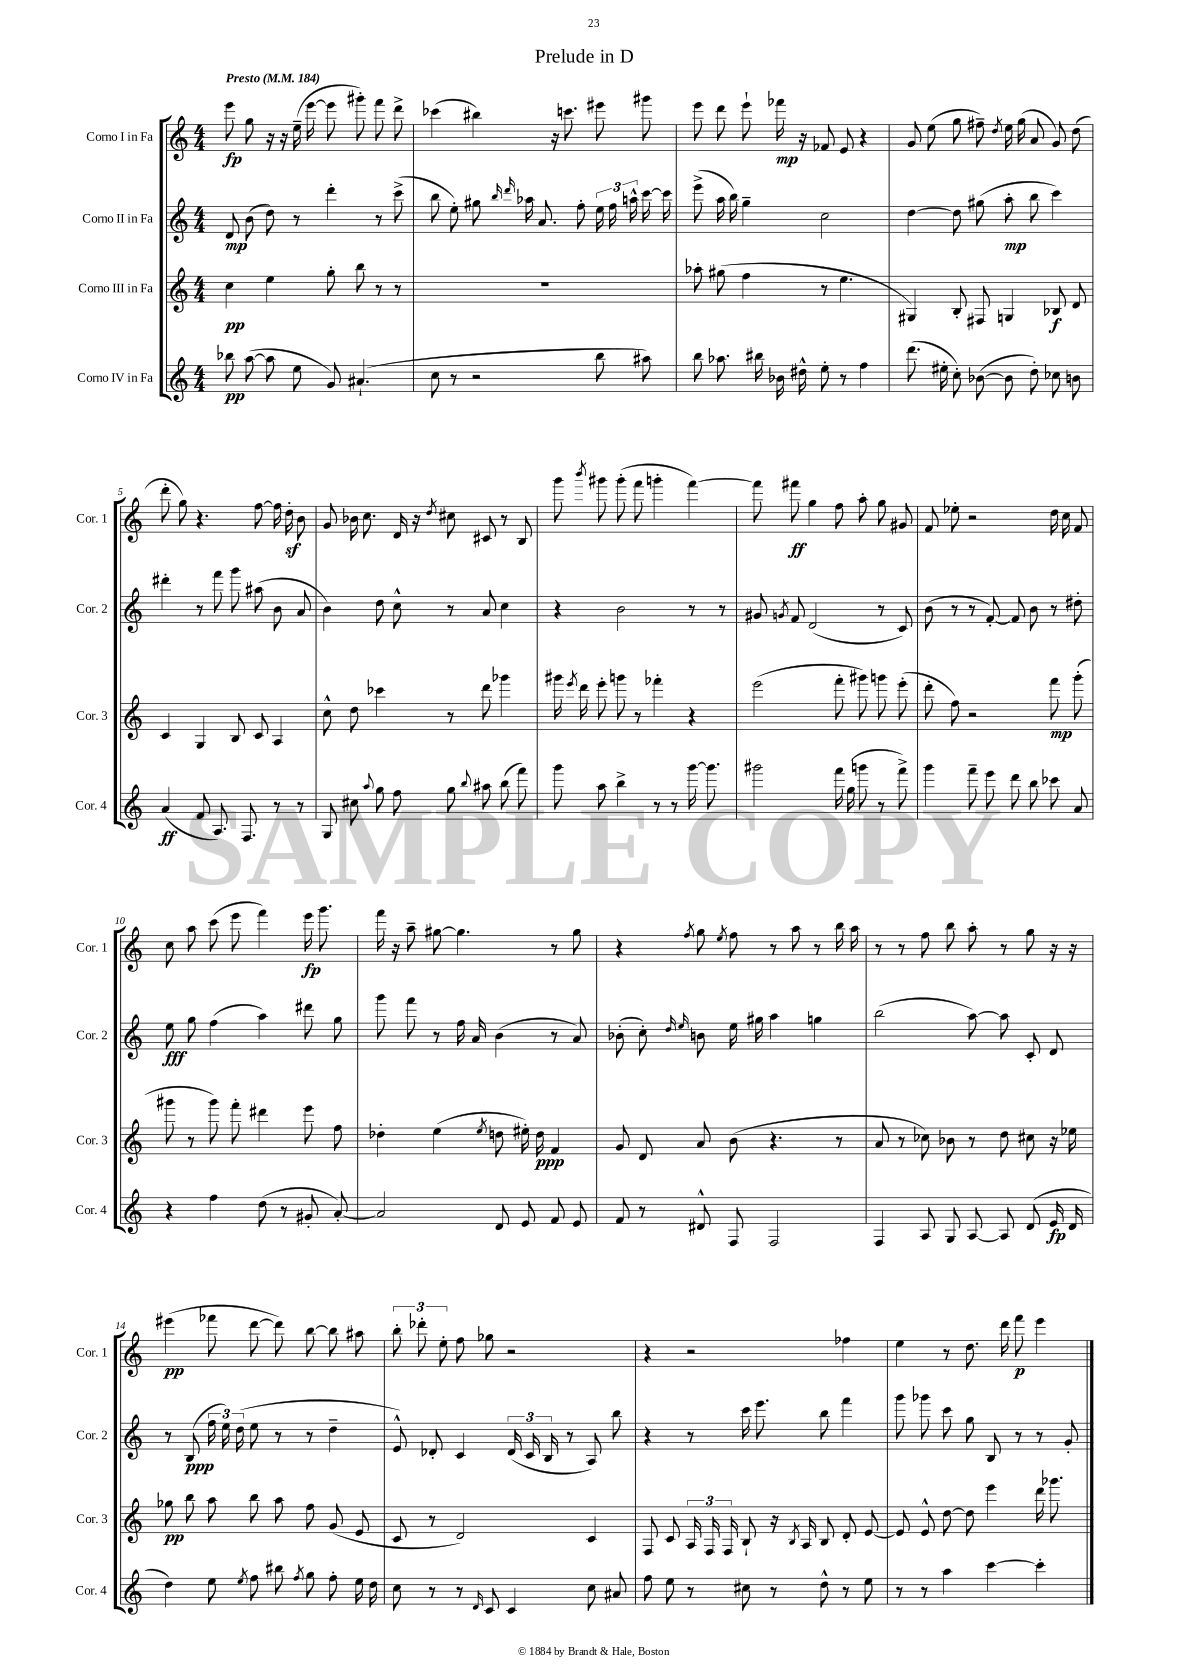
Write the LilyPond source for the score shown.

\header { title = "Prelude in D" }
<<
\new StaffGroup <<
\new Staff = "s0" \with { instrumentName = "Corno I in Fa" shortInstrumentName = "Cor. 1" } {
    \clef treble \key c \major \numericTimeSignature \time 4/4 \tempo "Presto" 4 = 184
    \autoBeamOff e'''8\fp g''8 r16 r16 e''16--( e'''16~ e'''8 gis'''8-.) f'''8 d'''8-> |
    ces'''4( bis''4) r16 c'''8. eis'''8 gis'''8 |
    e'''8 d'''8 e'''8-! fes'''16\mp r16 fes'8 e'8 r4 |
    g'8 e''8( g''8 fis''8--) \acciaccatura { d''8 } e''16 g''16( a'8 g'8) d''8( |
    d'''8-. g''8) r4. f''8~ f''16 d''16-.\sf b'8 |
    g'8 bes'16 c''8. d'16 r16 \acciaccatura { d''8 } cis''8 cis'8 r8 b8 |
    g'''8 \acciaccatura { b'''8 } gis'''8 gis'''8-.( f'''8 g'''4-. f'''4~) |
    f'''8 fis'''8\ff g''4 f''8 a''8-. g''8 gis'8 |
    f'8 ees''8-. r2 d''16 c''16 f'8 |
    c''8 a''8 c'''8( e'''8 f'''4) e'''16\fp g'''8. |
    f'''16 r16 a''8-- gis''8~ gis''4. r8 gis''8 |
    r4 \acciaccatura { f''8 } g''8 \acciaccatura { e''8 } f''8 r8 a''8 r8 b''16 a''16 |
    r8 r8 f''8 b''8 a''8-. r8 g''8 r16 r16 |
    eis'''4\pp( fes'''8 d'''8~ d'''8) b''8~ b''8 ais''8 |
    \tuplet 3/2 { b''8-. des'''8-. e''8-. } f''8 ges''8 r2 |
    r4 r2 fes''4 |
    e''4 r8 d''8. d'''16 f'''8\p e'''4 \bar "|." |
}
\new Staff = "s1" \with { instrumentName = "Corno II in Fa" shortInstrumentName = "Cor. 2" } {
    \clef treble \key c \major \numericTimeSignature \time 4/4
    \autoBeamOff d'8\mp b'8( d''8) r8 d'''4-. r8 c'''8->( |
    b''8 e''8-.) gis''8 \grace { b''16 d'''16 } aes''16 a'8. f''8-. \tuplet 3/2 { e''16 f''16 a''16-^ } c'''16~ c'''16 |
    e'''8->( a''16 b''16) g''4-- c''2 |
    d''4~ d''8 gis''8( a''8-.\mp b''8 c'''4) |
    dis'''4-. r8 f'''8 g'''8 ais''8( b'8 a'8 |
    b'4) d''8 c''8-^ r8 a'8 c''4 |
    r4 b'2 r8 r8 |
    gis'8 \acciaccatura { g'8 } f'8 d'2( r8 c'8) |
    b'8( r8 r8 f'8~-.) f'8 b'8 r8 dis''8-. |
    e''8\fff g''8 f''4( a''4) dis'''8 g''8 |
    g'''8 f'''8 r8 f''16 a'16 b'4( r8 a'8) |
    bes'8-.( c''8-.) \grace { d''16 e''16 } b'8 e''16 gis''16 a''4 g''4 |
    b''2( a''8~) a''8 c'8-. d'8 |
    r8 b8\ppp( \tuplet 3/2 { f''16 e''16) d''16( } e''8 r8 r8 d''4-- |
    e'8-^) des'8-. c'4 \tuplet 3/2 { des'16( c'16 b16 } r8 a8) b''8 |
    r4 r8 c'''16 e'''8. b''8 f'''4 |
    g'''8 ges'''8 c'''8 g''8 b8 r8 r8 g'8-. \bar "|." |
}
\new Staff = "s2" \with { instrumentName = "Corno III in Fa" shortInstrumentName = "Cor. 3" } {
    \clef treble \key c \major \numericTimeSignature \time 4/4
    \autoBeamOff c''4\pp e''4 g''8-. b''8 r8 r8 |
    R1 |
    aes''8-. gis''8( f''4 r8 e''4. |
    gis4) b8-. fis8 g4 bes8\f d'8 |
    c'4 g4 b8 c'8 a4 |
    c''8-^ d''8 ces'''4 r8 d'''8 ges'''4 |
    gis'''16 \acciaccatura { e'''8 } d'''16 e'''8-. g'''8 r8 fes'''4-. r4 |
    e'''2( f'''8-. gis'''8) g'''8 e'''8-.( |
    d'''8-. f''8) r2 f'''8\mp g'''8-.( |
    gis'''8 r8 gis'''8) f'''8-. dis'''4 e'''8 f''8 |
    des''4-. e''4( \acciaccatura { e''8 } d''8 eis''16-.) d''16\ppp f'4 |
    g'8 d'8 a'8 b'8( r4. r8 |
    a'8 r8 ces''8) bes'8 r8 d''8 cis''8 r16 ees''16 |
    ges''8\pp b''8 a''8 b''8 a''8 f''8 g'8( e'8 |
    c'8 r8 d'2) c'4 |
    f8 c'8 \tuplet 3/2 { a16 f16 f16 } b8-! r16 \acciaccatura { b8 } a16 b8 d'8-. e'8~ |
    e'8 e'8-^ d''8~ d''8 e'''4 d'''16 ges'''8. \bar "|." |
}
\new Staff = "s3" \with { instrumentName = "Corno IV in Fa" shortInstrumentName = "Cor. 4" } {
    \clef treble \key c \major \numericTimeSignature \time 4/4
    \autoBeamOff bes''8\pp a''8~( a''8 e''8 g'8) ais'4.-!( |
    c''8 r8 r2 b''8 ais''8) |
    b''8 aes''8. bis''16 bes'16 dis''16-^ e''8-. r8 f''4 |
    d'''8.( eis''16-. c''8-.) bes'8~( bes'8 d''8-.) ces''8 b'8 |
    a'4\ff( f'8 a8.) f8. r8 r8 |
    g8 cis''8 \appoggiatura { a''8 } g''8 f''8 g''8 \appoggiatura { b''8 } ais''8 b''8( f'''8) |
    g'''8 a''8 b''4-> r8 r8 g'''16~ g'''8. |
    gis'''2 f'''16 g''16( g'''8 r8 f'''8->) |
    g'''4 f'''8-- e'''8 d'''8 b''8 ces'''8 a'8 |
    r4 f''4 d''8( r8 gis'8-. a'8~-.) |
    a'2 d'8 e'8 f'8 e'8 |
    f'8 r8 dis'8-^ f8 f2 |
    f4 a8 g8 a8~ a8 d'8( e'16\fp d'16 |
    d''4) e''8 \acciaccatura { e''8 } f''8 bis''8 \acciaccatura { f''8 } g''8 f''8-. e''16 d''16 |
    c''8 r8 r8 \grace { d'16 } c'8 c'4 c''8 ais'8 |
    f''8 e''8 r8 cis''8 r8 d''8-^ r8 e''8 |
    r8 r8 a''4 c'''4~ c'''4-. \bar "|." |
}
>>
>>
